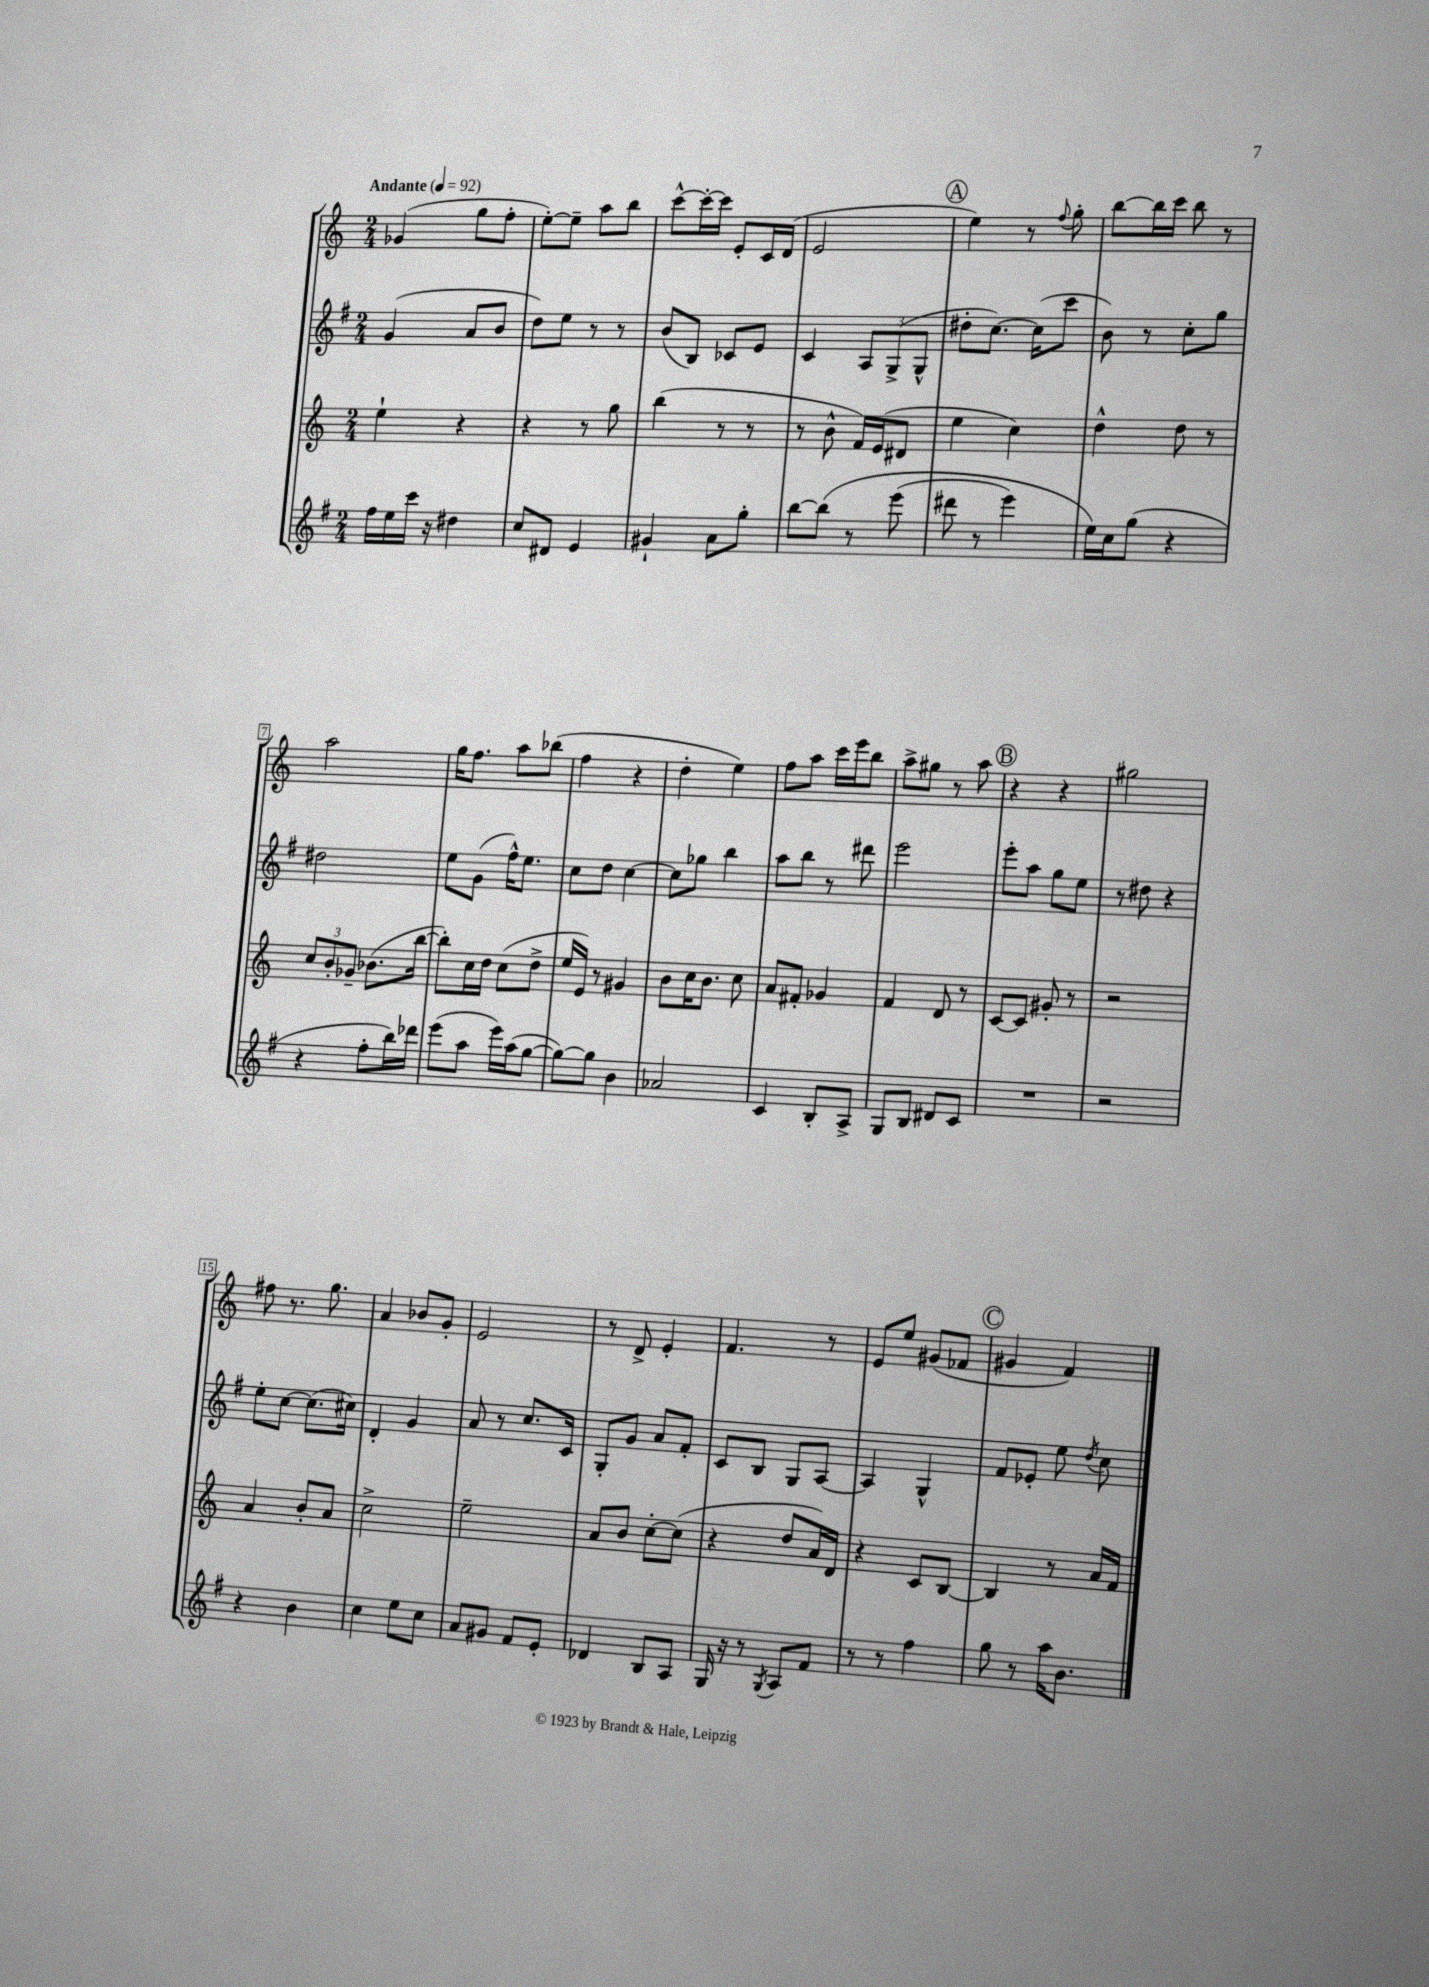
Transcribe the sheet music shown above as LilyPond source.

<<
\new StaffGroup <<
\new Staff = "s0" {
    \clef treble \key c \major \numericTimeSignature \time 2/4 \tempo "Andante" 4 = 92
    \autoBeamOff ges'4( g''8[ f''8]-. |
    e''8[~-.) e''8]-- a''8[ b''8] |
    c'''8[~-^ c'''16~-. c'''16] e'8[-. c'16 d'16]( |
    e'2 |
    \mark \markup { \circle "A" } e''4) r8 \appoggiatura { f''8 } g''8-. |
    b''8[~ b''16 c'''16] b''8 r8 |
    a''2 |
    g''16[ f''8.] a''8[ bes''8]( |
    f''4 r4 |
    d''4-. e''4) |
    f''8[ a''8] c'''16[ e'''16 b''8] |
    a''8[-> gis''8] r8 a''8 |
    \mark \markup { \circle "B" } r4 r4 |
    gis''2 |
    fis''8 r8. g''8. |
    a'4 bes'8[ g'8]-. |
    e'2 |
    r8 d'8-> e'4-. |
    f'4. r8 |
    e'8[ e''8] gis'8[( fes'8] |
    \mark \markup { \circle "C" } gis'4 f'4) \bar "|." |
}
\new Staff = "s1" {
    \clef treble \key g \major \numericTimeSignature \time 2/4
    \autoBeamOff g'4( a'8[ b'8] |
    d''8[) e''8] r8 r8 |
    b'8[( b8]) ces'8[ e'8] |
    c'4 \tuplet 3/2 { a8[ g8->( g8]-^ } |
    \mark \markup { \circle "A" } dis''8[-. c''8.]~) c''16[( c'''8] |
    b'8) r8 c''8[-. g''8] |
    dis''2 |
    e''8[ g'8]( fis''16[-^) e''8.] |
    c''8[ d''8] c''4~ |
    c''8[ ges''8] b''4 |
    a''8[ b''8] r8 dis'''8 |
    e'''2 |
    \mark \markup { \circle "B" } e'''8[-. a''8] g''8[ e''8] |
    r8 dis''8 r4 |
    e''8[-. c''8]~ c''8.[( cis''16]) |
    d'4-. g'4 |
    a'8 r8 c''8.[ c'16] |
    g8[-. g'8] a'8[ fis'8]-. |
    c'8[ b8] g8[ a8]~ |
    a4 g4-^ |
    \mark \markup { \circle "C" } fis'8[ ees'8]-. e''8 \acciaccatura { d''8 } c''8 \bar "|." |
}
\new Staff = "s2" {
    \clef treble \key c \major \numericTimeSignature \time 2/4
    \autoBeamOff e''4-! r4 |
    r4 r8 g''8 |
    b''4( r8 r8 |
    r8 b'8-^ f'16[) e'16( dis'8] |
    \mark \markup { \circle "A" } e''4 c''4) |
    d''4-^ d''8 r8 |
    \tuplet 3/2 { c''8[ b'8-. ges'8]-- } bes'8.[( b''16]~ |
    b''8[-.) c''16 d''16] c''8[( d''8]-> |
    e''16[ e'16]) r8 gis'4 |
    b'8[ c''16 b'8.] c''8 |
    a'8[ fis'8]-. ges'4 |
    f'4 d'8 r8 |
    \mark \markup { \circle "B" } c'8[~ c'8] gis'8-. r8 |
    r2 |
    a'4 b'8[-. a'8] |
    c''2-> |
    e''2-- |
    a'8[ b'8] c''8[~-. c''8]( |
    r4 d''8[ a'16) d'16] |
    r4 c'8[ b8]~ |
    \mark \markup { \circle "C" } b4 r8 a'16[ f'16] \bar "|." |
}
\new Staff = "s3" {
    \clef treble \key g \major \numericTimeSignature \time 2/4
    \autoBeamOff fis''16[ e''16 c'''16] r16 dis''4 |
    c''8[ dis'8] e'4 |
    gis'4-! a'8[ g''8]-. |
    b''8[~ b''8]\( r8 e'''8( |
    \mark \markup { \circle "A" } dis'''8 r8 e'''4) |
    e''16[\) c''16 g''8]( r4 |
    r4 fis''8[-. b''16) des'''16] |
    e'''8[( a''8] e'''16[) a''16( g''8]~ |
    g''8[~) g''8] b'4 |
    aes'2 |
    c'4 b8[-. a8]-> |
    g8[ b8] dis'8[ c'8] |
    \mark \markup { \circle "B" } R2 |
    r2 |
    r4 b'4 |
    c''4 e''8[ c''8] |
    a'8[ gis'8] fis'8[ e'8]-. |
    des'4 b8[ a8] |
    g16 r16 r8 \acciaccatura { g8 } a8[ fis'8] |
    r8 r8 fis''4 |
    \mark \markup { \circle "C" } g''8 r8 a''16[ b'8.] \bar "|." |
}
>>
>>
\layout { \context { \Score \override BarNumber.stencil = #(make-stencil-boxer 0.1 0.3 ly:text-interface::print) } }
